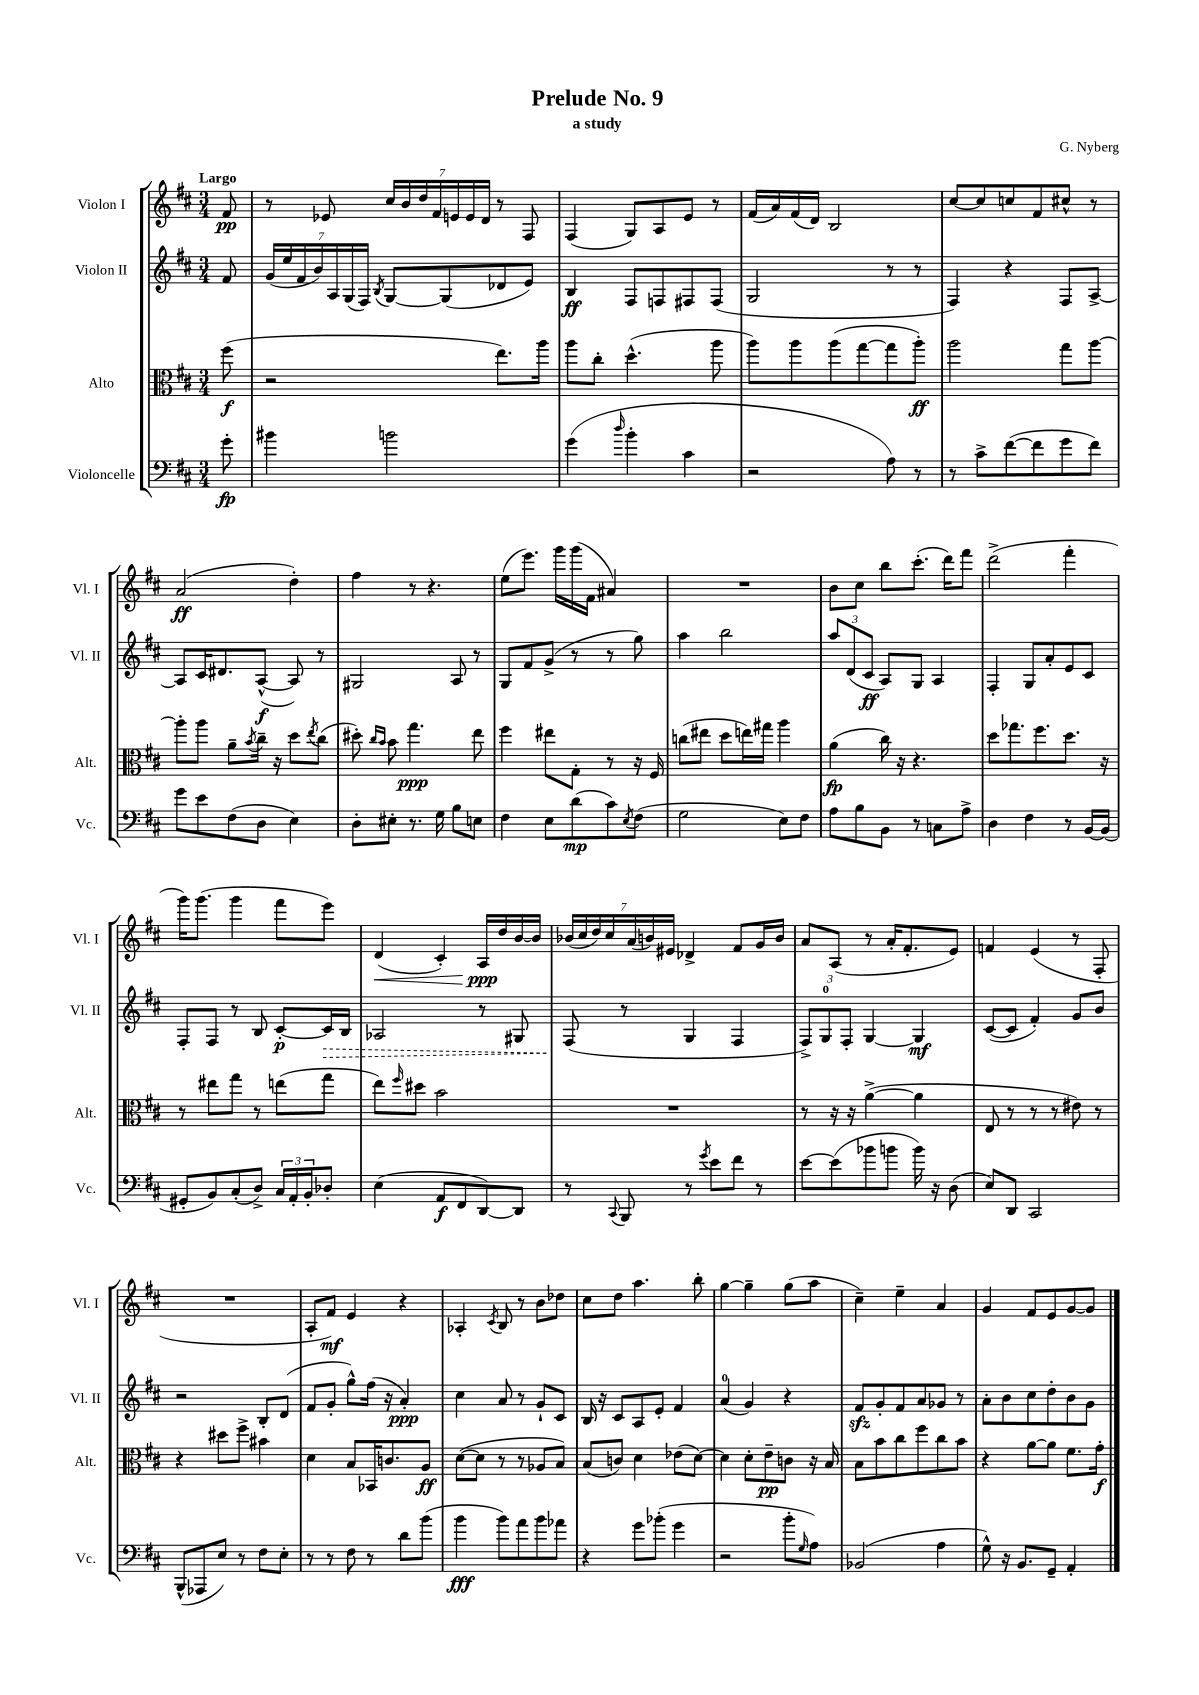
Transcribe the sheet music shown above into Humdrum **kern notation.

**kern	**kern	**kern	**kern
*staff4	*staff3	*staff2	*staff1
*clefF4	*clefC3	*clefG2	*clefG2
*k[f#c#]	*k[f#c#]	*k[f#c#]	*k[f#c#]
*M3/4	*M3/4	*M3/4	*M3/4
8g'\	(8ff#\	8f#/	8f#/
=	=	=	=
4b#\	2r	(28g/LL	8r
.	.	28ee/	.
.	.	28f#/	.
.	.	28b/)	.
.	.	.	8e-/
.	.	28A/	.
.	.	(28G/	.
.	.	28F#/JJ)	.
.	.	8qB/	.
2b\	.	[8G/L	28cc#/LL
.	.	.	28b/
.	.	.	28dd/
.	.	.	28f#/
.	.	(8G/]	.
.	.	.	28e/
.	.	.	28e/
.	.	.	28d/JJ
.	8.ee\L)	8d-/	8r
.	.	8e/J)	8F#/
.	16aa\Jk	.	.
=	=	=	=
(4g\	8aa\L	4B/	(4F#/
.	8cc#'\J	.	.
16qqdd/	.	.	.
4b'\	(4.dd^^\	8F#/L	8G/L)
.	.	8F/	8A/
4c#\	.	8F#/	8e/J
.	8aa\	(8F#/J	8r
=	=	=	=
2r	8aa\L)	2G/	(16f#/LL
.	.	.	16a/)
.	8aa\	.	(16f#/
.	.	.	16d/JJ)
.	(8aa\	.	2B/
.	[8gg\	.	.
8A\)	8gg\]	8r	.
8r	8aa'\J)	8r	.
=	=	=	=
8r	2aa\	4F#/)	[8cc#/L
8c#^\L	.	.	8cc#/]
([8f#\	.	4r	8cc/
8f#\]	.	.	8f#/
8g\	8gg\L	8F#/L	8cc#^^/J
8f#\J)	[8aa\J	[8A^/J	8r
=	=	=	=
8g\L	8aa'\]L	8A/]L	(2a/
8e\	8aa\J	16c#/K	.
.	.	8.d#/	.
(8F#\	8a~\L	.	.
.	8qb/	.	.
8D\J	16cc#~\Jk	([8A^^/J	.
.	16r	.	.
4E\)	8dd\L	8A/])	4dd'\)
.	8qee/	.	.
.	(8cc#\J	8r	.
=	=	=	=
8D'\L	8dd#'\)	2G#/	4ff#\
.	16qqcc#/LL	.	.
.	16qqb/JJ	.	.
8E#'\J	8b\	.	.
8.r	4.gg\	.	8r
.	.	.	4.r
16G\	.	.	.
8B\L	.	8A/	.
8E\J	8ee\	8r	.
=	=	=	=
4F#\	4ff#\	8G/L	(8ee\L
.	.	8f#/	8.eee\J)
8E\L	8ee#\L	(8g^/J	.
.	.	.	16ggg\LL
(8d\	8G'\J	8r	(16ggg\
.	.	.	16f#\JJ
8c#\)	8r	8r	4a#/)
8qE/	.	.	.
(8F#\J	16r	8gg\)	.
.	16F#/	.	.
=	=	=	=
2G\	(8cc\L	4aa\	2.r
.	8ee#\J	.	.
.	8dd\L	2bb\	.
.	16ee\L)	.	.
.	16gg#\JJ	.	.
8E\L)	4aa\	.	.
8F#\J	.	.	.
=	=	=	=
8A\L	(4a\	12aa/L	8b\L
.	.	(12d/	.
8B\	.	.	8cc#\J
.	.	12c#/J	.
8BB\J	16cc#\)	8A/L)	8bb\L
.	16r	.	.
8r	4.r	8G/J	(8.ccc#'\J
8C\L	.	4A/	.
.	.	.	16ddd\LK)
8A^\J	.	.	8fff#\J
=	=	=	=
4D\	8dd\L	4F#'/	(2ddd^\
.	8.gg-\	.	.
4F#\	.	8G/L	.
.	8.ff#\	.	.
.	.	8a'/	.
8r	8.dd\J	8e/	4fff#'\
[16BB/LL	.	8c#/J	.
(16BB/]JJ	16r	.	.
=	=	=	=
8GG#'/L	8r	8F#'/L	16ggg\LK)
.	.	.	(8.ggg\J
8BB/)	8ee#\L	8F#/J	.
(8C#'/	8gg\J	8r	4ggg\
8D^/J)	8r	8B/	.
24C#/LL	(8ee\L	[8c#'/L	8fff#\L
24AA'/	.	.	.
24BB'/J	.	.	.
8D-'/J	8gg\J	16c#/]L	8eee\J)
.	.	16B/JJ	.
=	=	=	=
(4E\	8ee\L)	2A-/	(4d/
.	16qqff#/	.	.
.	8dd#\J	.	.
8AA/L	2b\	.	4c#'/)
8FF#/	.	.	.
[8DD/)	.	8r	16A/LL
.	.	.	16dd/
8DD/]J	.	8G#/	[16b/
.	.	.	16b/]JJ
=	=	=	=
8r	2.r	(8F#/	(28b-/LL
.	.	.	28cc#/
.	.	.	28dd/)
.	.	.	28cc#/
8qqCC#/	.	.	.
8BBB/	.	8r	.
.	.	.	(28a/
.	.	.	28b/)
.	.	.	28e#/JJ
8r	.	4G/	4d-^/
8qg/	.	.	.
8e\L	.	.	.
8f#\J	.	4F#/	8f#/L
8r	.	.	16g/L
.	.	.	16b/JJ
=	=	=	=
[8e\L	8r	12F#^/L)	8a/L
.	.	12G/	.
(8e\]	16r	.	(8A/J
.	.	12F#'/J	.
.	16r	.	.
8b-\	([4a^\	[4G/	8r
8b\J	.	.	16a'/LK
.	.	.	8.f#'/
16b\)	4a\]	4G/]	.
16r	.	.	.
(8D\	.	.	8e/J)
=	=	=	=
8E/L)	8E/	([8c#/L	4f/
8DD/J	8r	8c#/]J	.
2CC#/	8r	4f#'/)	(4e/
.	8r	.	.
.	8e#\)	8g/L	8r
.	8r	8b/J	8F#'/
=	=	=	=
(8BBB^^/L	4r	2r	2.r
8AAA-/	.	.	.
8E/J)	8dd#\L	.	.
8r	8ff#^\J	.	.
8F#\L	4b#\	8B'/L	.
8E'\J	.	(8d/J	.
=	=	=	=
8r	4d\	8f#/L	8A'/L
8r	.	8g'/J	8f#/J)
8F#\	8B/L	8gg^^\L)	4e/
8r	16BB-/K	(16ff#\Jk	.
.	8.c/	16r	.
8d\L	.	4a'/)	4r
(8b\J	8A/J	.	.
=	=	=	=
4b\	([8d\L	4cc#\	4A-'/
.	8d\]J	.	.
.	.	.	8qc#/
8b\L)	8r	8a/	8B/
8a\	8r	8r	8r
8b\	8A-/L	8g`/L	8b\L
8a-\J	8B/J)	8c#/J	8dd-\J
=	=	=	=
4r	(8B/L	16B/	8cc#\L
.	.	16r	.
.	8c/J)	8c#/L	8dd\J
8g\L	4d\	8A/	4.aa\
(8b-'\J	.	8e'/J	.
4g\	(8e-\L	4f#/	.
.	[8d\J)	.	8bb'\
=	=	=	=
2r	4d\]	(4a/	[4gg\
.	8d'\L	4g/)	4gg~\]
.	8e~\	.	.
8b'\L	8c\J	4r	(8gg\L
16qqG/	.	.	.
8A\J)	16r	.	8aa\J
.	16B/	.	.
=	=	=	=
(2BB-/	8B\L	8f#/L	4cc#~\)
.	8b\	8g'/	.
.	8cc#\	8f#/	4ee~\
.	8ff#\	8a/	.
4A\	8cc#\	8g-/J	4a/
.	8b\J	8r	.
=	=	=	=
8G^^\)	4r	8a'\L	4g/
16r	.	8b\	.
8.BB/L	.	.	.
.	[8a\L	8cc#\	8f#/L
8GG~/J	8a\]J	8dd'\	8e/
4AA'/	8.f#\L	8b\	[8g/
.	.	8g\J	8g/]J
.	16g'\Jk	.	.
==	==	==	==
*-	*-	*-	*-
